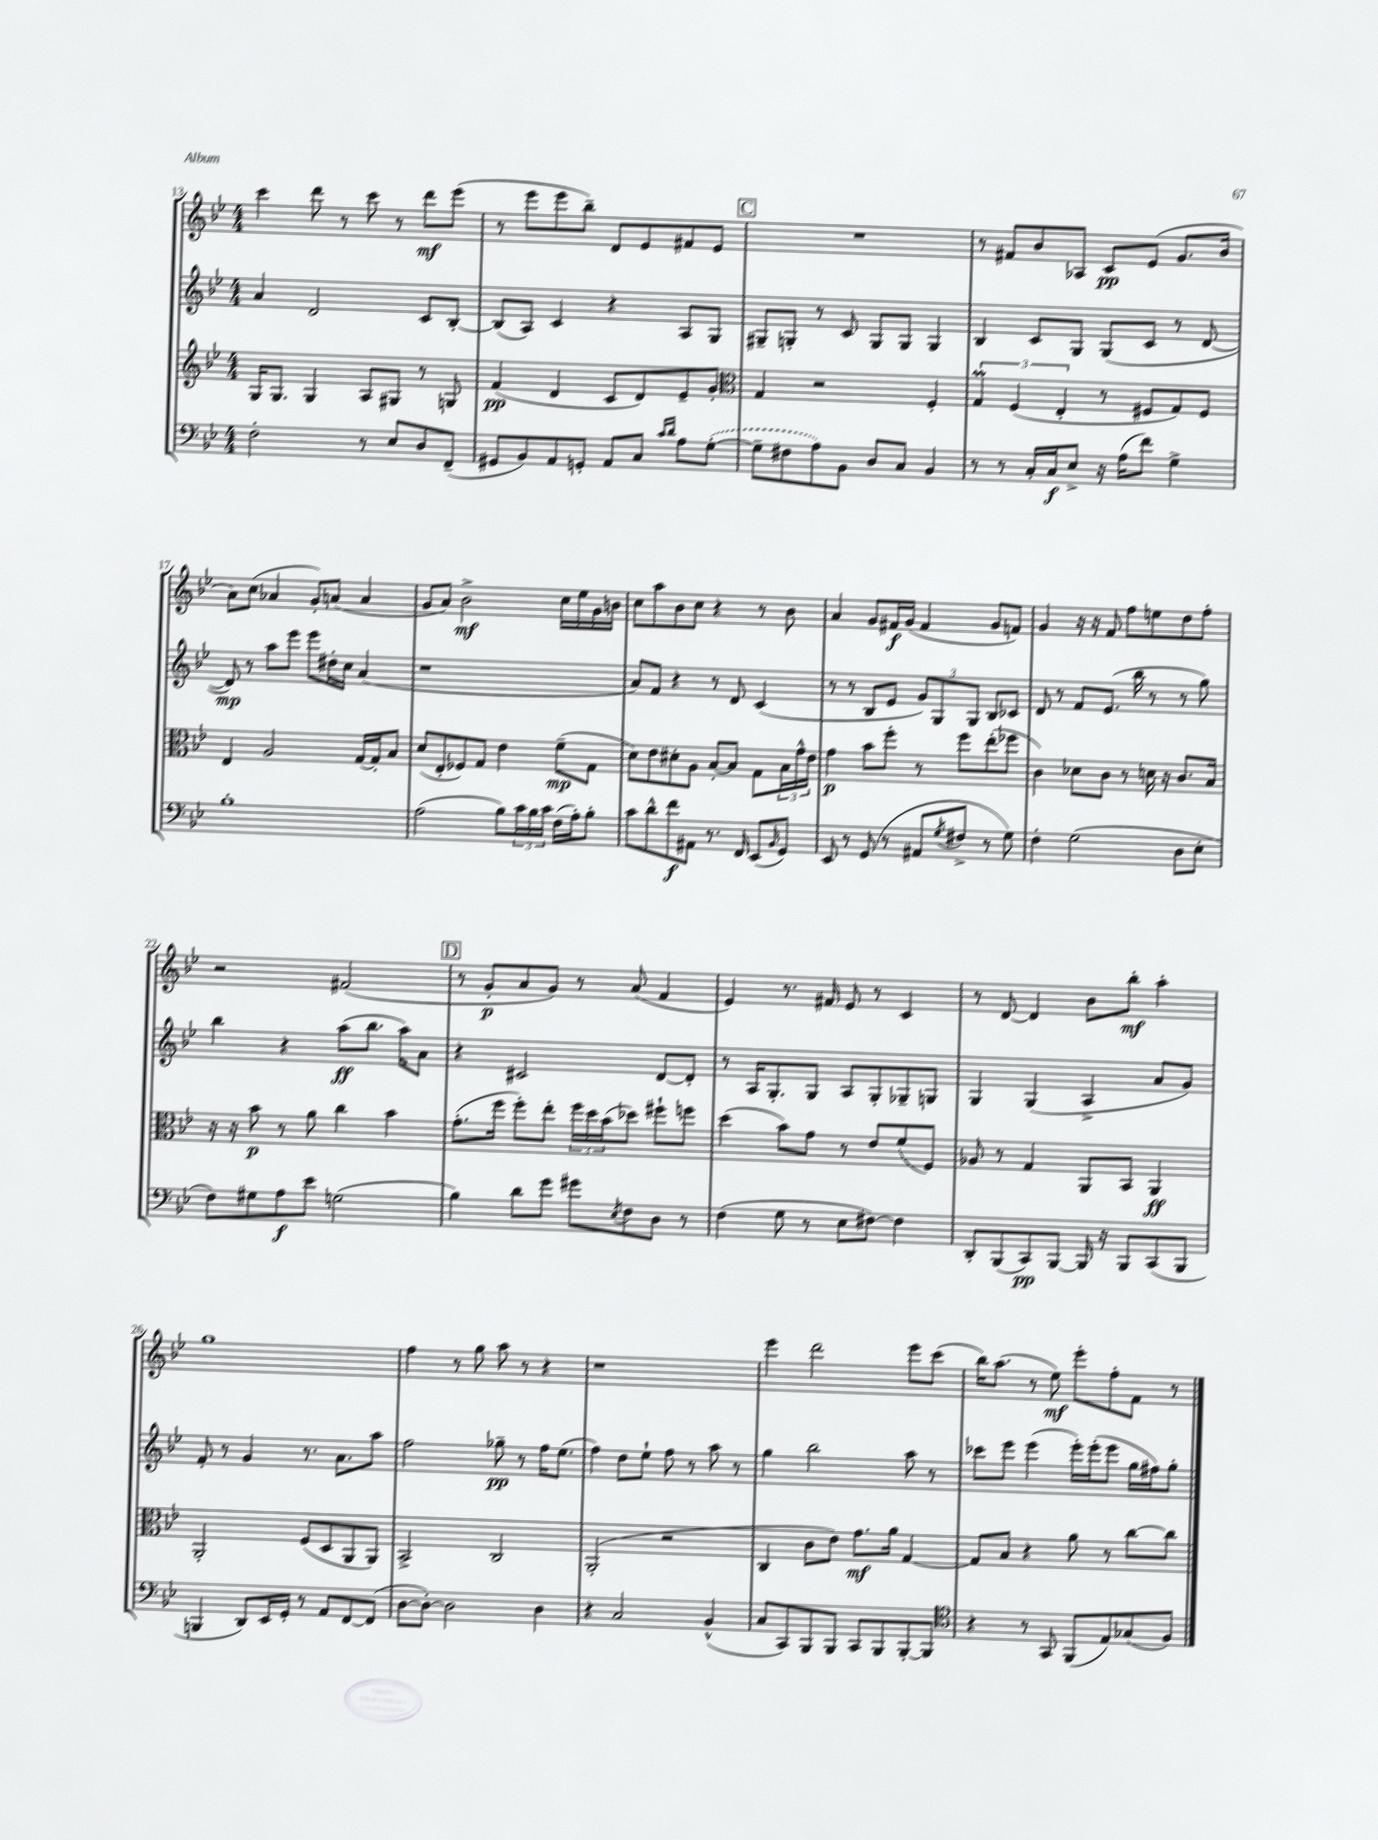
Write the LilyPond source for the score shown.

<<
\new StaffGroup <<
\new Staff = "s0" {
    \clef treble \key bes \major \numericTimeSignature \time 4/4
    c'''4 d'''8 r8 c'''8 r8 d'''8\mf ees'''8( |
    r8 ees'''8 ees'''8 bes''8--) d'8 ees'8 fis'8 ees'8 |
    \mark \markup { \box "C" } R1 |
    r8 fis'8 bes'8 aes8 c'8\pp ees'8( g'8. bes'16 |
    a'8) c''8( aes'4 g'8-.) a'8( a'4 |
    g'8 a'8) bes'2->\mf c''16 ees''16 g'16 b'16 |
    c''8 a''8 bes'8 c''8 r4 r8 bes'8 |
    a'4 g'8 fis'16\f g'16( fis'4 g'8 f'8) |
    g'4 r16 r16 f'8 f''8 e''8 d''8 f''8-. |
    r2 fis'2( |
    \mark \markup { \box "D" } r8 g'8-.\p a'8 g'8) r8 a'8( f'4 |
    ees'4) r8. fis'16 ees'8 r8 c'4 |
    r8 d'8~ d'4 bes'8 bes''8-.\mf a''4-. |
    g''1 |
    f''4 r8 g''8 a''8 r8 r4 |
    r1 |
    ees'''4 d'''2 ees'''8 c'''8( |
    bes''16) a''8.( r8 ees''8\mf) ees'''8-. f''8-. f'8 r8 \bar "|." |
}
\new Staff = "s1" {
    \clef treble \key bes \major \numericTimeSignature \time 4/4
    a'4 d'2 c'8 bes8~-. |
    bes8( a8) c'4 r4 a8 g8 |
    \mark \markup { \box "C" } gis8-- g8-. r8 c'8 g8 g8 g4 |
    bes4 c'8 g8 g8( c'8 r8 d'8~ |
    d'8\mp) r8 a''8 ees'''8 ees'''8 dis''16-. c''16 a'4( |
    r1 |
    a'8) f'8 r4 r8 d'8 c'4( |
    r8 r8 bes8 ees'8 \tuplet 3/2 { g'8) g8 g8 } bes8 ces'8 |
    d'8 r8 f'8 ees'8.( bes''16 r8 r8 g''8) |
    bes''4 r4 a''8\ff( bes''8. a''16) a'8 |
    \mark \markup { \box "D" } r4 cis'2 d'8~ d'8-. |
    r8 a16 g8.-. g8 a8 g8-. ges8-- g8 |
    g4 g4( a4-> a'8 g'8) |
    f'8-. r8 g'4 r8. a'8. a''8 |
    f''2 ges''8--\pp r8 f''16 ees''8.( |
    f''4) d''8 ees''8-! f''8 r8 a''8 r8 |
    g''4 bes''2 a''8 r8 |
    ces'''8 ees'''8 ees'''4( ees'''16-.) ees'''16-.( ees'''8 g''16 fis''16) g''8-. \bar "|." |
}
\new Staff = "s2" {
    \clef treble \key bes \major \numericTimeSignature \time 4/4
    g16 g8. g4 a8 gis8 r8 g8 |
    f'4\pp( d'4 c'8 d'8) ees'8-- g'8-. |
    \mark \markup { \box "C" } \clef alto g4 r2 f4-. |
    \tuplet 3/2 { g4\prall f4( ees4-. } r8 fis8 g8) fis8 |
    ees4 a2 g16~ g16-. bes8 |
    d'8( ees8-. fes8) g8 ees'4 f'8--\mp( g8 |
    d'8) ees'8 dis'8-. a8 bes8~-. bes8 g8 \tuplet 3/2 { bes16 g'16-^ ees'16 } |
    g'4\p bes'8 f''8-. r8 f''8 ees''8-.( fes''8 |
    c'4) des'8 c'8 r8 d'16 r16 c'8. bes16 |
    r16 r16 bes'8\p r8 a'8 c''4 bes'4 |
    \mark \markup { \box "D" } g'8.-.( f''16 f''8-.) ees''8-. \tuplet 3/2 { f''16 d''16 bes'16( } des''8) fis''8-! f''8 |
    d''4( bes'8) g'8 r8 ees'8 f'8( f8) |
    aes8 r8 g4 a,8 bes,8 a,4\ff |
    a,2-. f8( d8 a,8 a,8) |
    bes,2-> c2 |
    a,2-.( r2 |
    c4 c'8 ees'8) g'8.\mf a'16 g4~ |
    g8 bes8 r4 a'8 r8 c''8~ c''8 \bar "|." |
}
\new Staff = "s3" {
    \clef bass \key bes \major \numericTimeSignature \time 4/4
    f2-. r8 ees8 d8 f,8--( |
    gis,8 bes,8) a,8 g,8-. a,8 c8 \grace { c'16 d'16 } a8 \once \slurDashed g8~-.( |
    \mark \markup { \box "C" } g8-- fis8 a8) bes,8 d8 c8 bes,4 |
    r8 r8 c16-. c16\f ees8-> r16 a16( f'8) g4-> |
    bes1-. |
    a2( bes8) \tuplet 3/2 { c'16 bes16 c'16 } f16( a16-.) bes8-. |
    c'8 d'8-^ f'8\f ais,8 r8. f,16 ees,8( \grace { bes,16 } g,8) |
    ees,8 r8 g,8( r8 ais,8 \acciaccatura { g8 } fis8-> r8 g8) |
    f4-. g2( d8 ees8-. |
    f8) gis8 a8\f ees'8 g2( |
    \mark \markup { \box "D" } bes4) d'8 g'8 gis'8 \acciaccatura { ees8 } f8 d8 r8 |
    f4( g8 r8 ees8 fis8~) fis4 |
    d,8-. bes,,8( c,8\pp) bes,,8~ bes,,16 r16 bes,,8 c,8( bes,,8 |
    b,,4 d,8) ees,16 g,16-. r8 a,8 f,8~ f,8( |
    d8~ d8~-.) d2 d4 |
    r4 c2 bes,4-^( |
    c8 c,8) bes,,8 bes,,8 c,8 bes,,8 bes,,8~-. bes,,8 |
    \clef tenor r4 r8 g,8 f,8( ees8) ges8( f8) \bar "|." |
}
>>
>>
\layout { \context { \Score currentBarNumber = #13 } }
